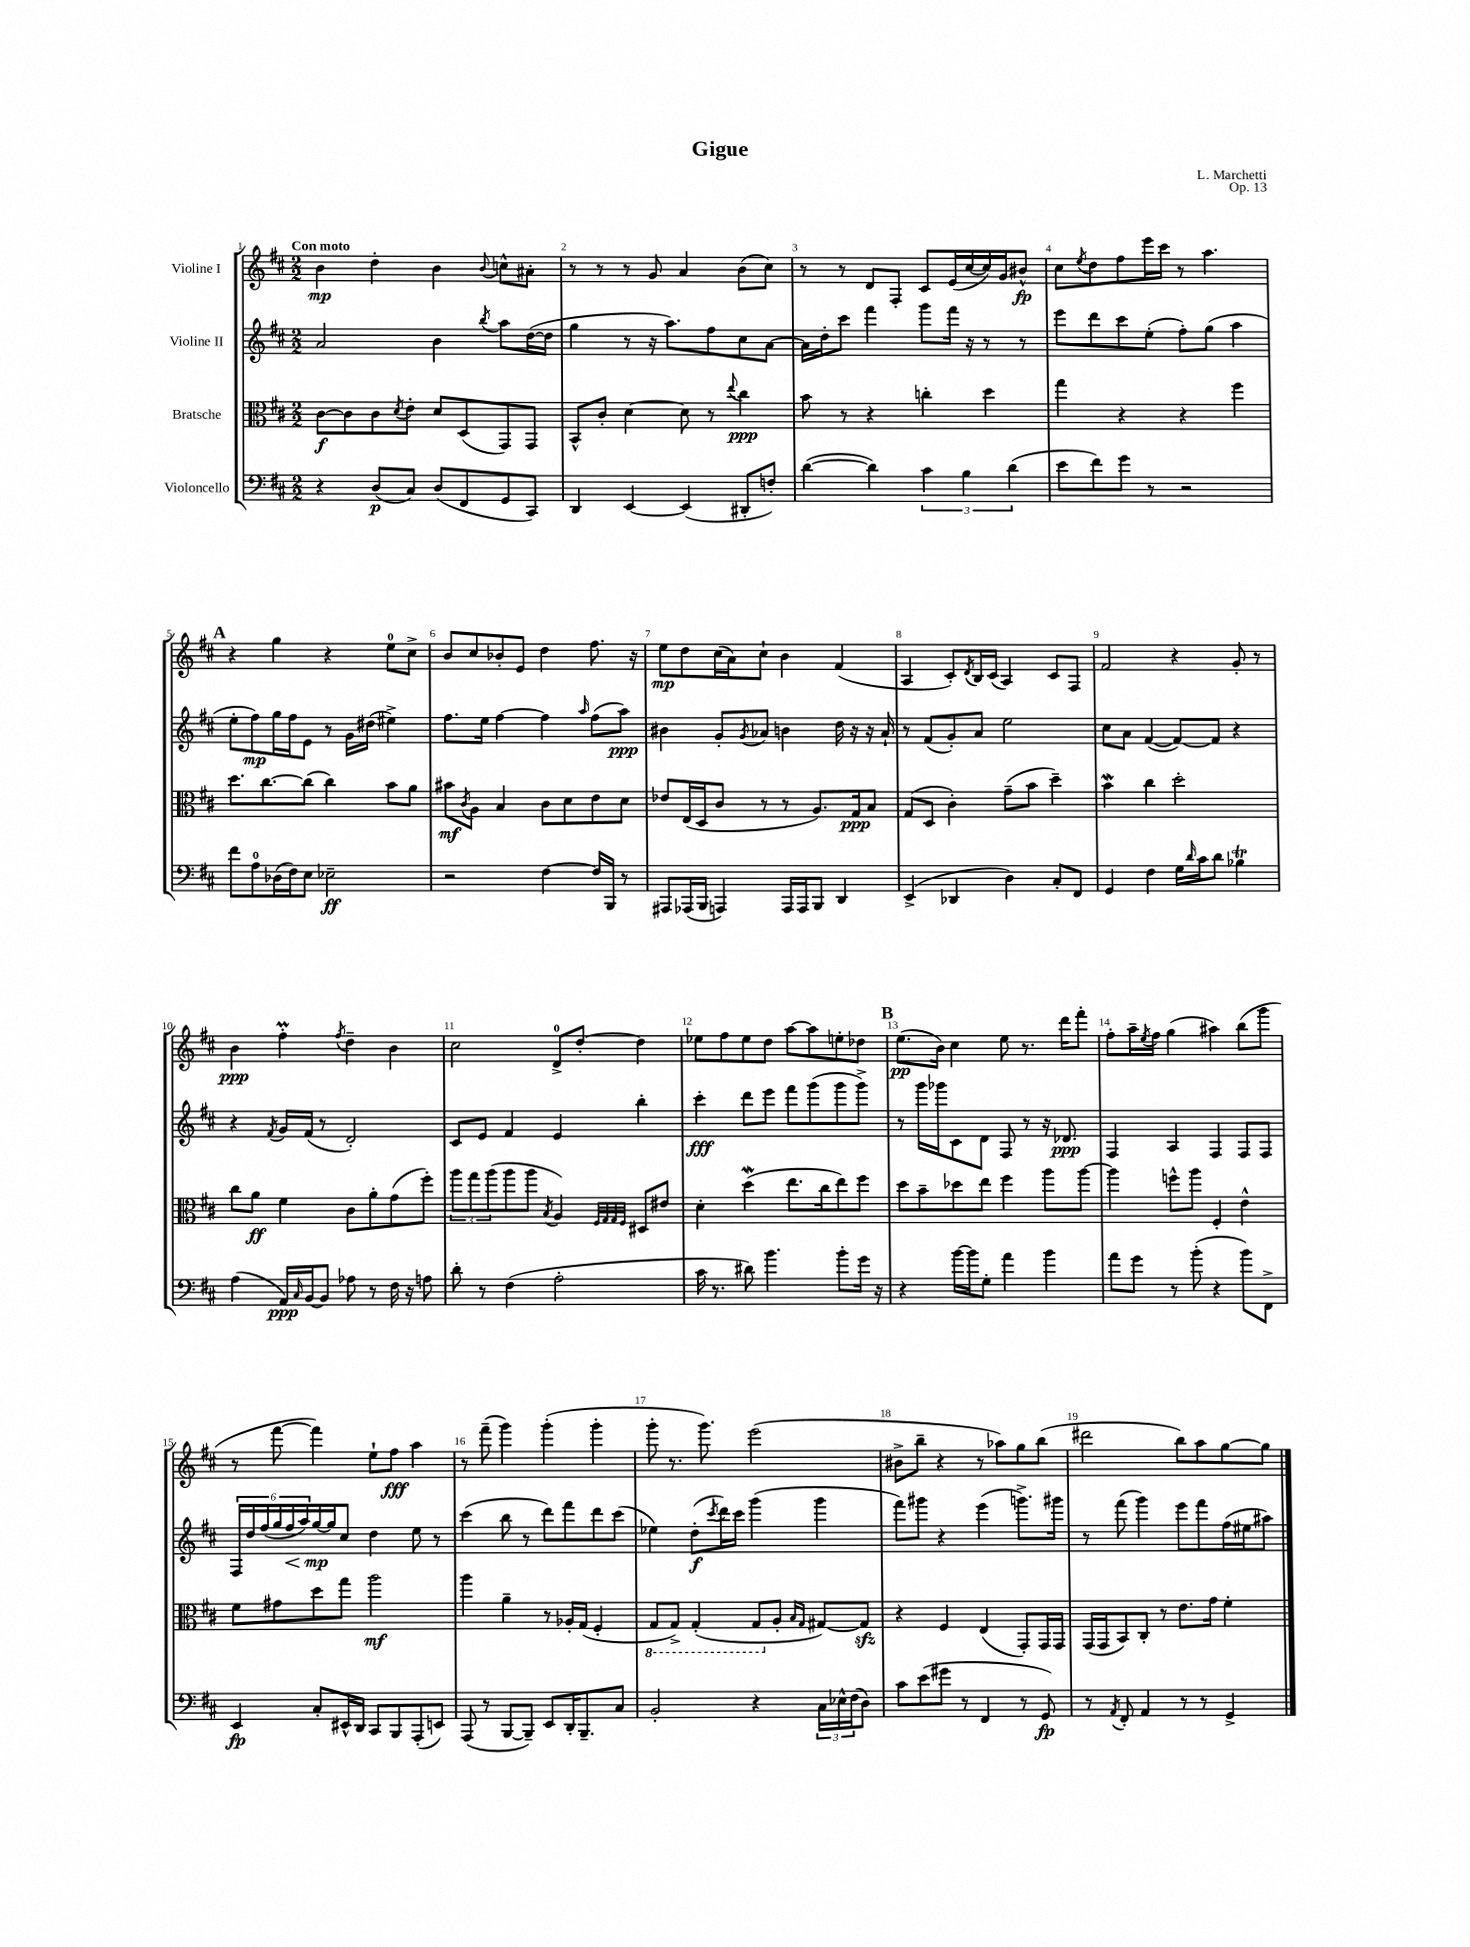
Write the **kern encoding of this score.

**kern	**kern	**kern	**kern
*staff4	*staff3	*staff2	*staff1
*clefF4	*clefC3	*clefG2	*clefG2
*k[f#c#]	*k[f#c#]	*k[f#c#]	*k[f#c#]
*M2/2	*M2/2	*M2/2	*M2/2
4r	[8c#\L	2a/	4b\
.	8c#\]	.	.
(8D/L	8c#\	.	4dd'\
.	8qd/	.	.
8C#/J)	8e'\J	.	.
(8D/L	8d/L	4b\	4b\
8FF#/	(8D/	.	.
.	.	8qbb/	8qqb/
8GG/	8GG/)	8aa\L	8cc^^\L
8CC#/J)	8GG/J	([16dd\L	8a#'\J
.	.	16dd\]JJ	.
=	=	=	=
4DD/	8BB^^/L	4gg\	8r
.	8c#'/J	.	8r
[4EE/	[4d\	8r	8r
.	.	16r	8g/
.	.	8.aa\L)	.
(4EE/]	8d\]	.	4a/
.	8r	8ff#\	.
.	8qqee/	.	.
8DD#'/L	4cc#\	8cc#\	(8b\L
8F'/J)	.	[8a\J	8cc#\J)
=	=	=	=
([4d\	8b\	16a\]LL	8r
.	.	16dd'\J	.
.	8r	8ccc#\J	8r
4d\])	4r	4fff#\	8d/L
.	.	.	8F#'/J
6c#\	4cc'\	8ggg\L	8c#/L
.	.	16fff#\Jk	(16e/L
6B\	.	.	.
.	.	16r	[16cc#/
.	4dd\	8r	16cc#/])
.	.	.	16g/J
(6d\	.	.	.
.	.	8r	8b#^^/J
=	=	=	=
8e\L	4gg\	8eee\L	8cc#\L
.	.	.	8qee/
8f#\)	.	8ddd\	8dd\
8g\J	4r	8ccc#\	8ff#\
8r	.	(8ee'\J	16eee\L
.	.	.	16ccc#\JJ
2r	4r	8ff#'\L)	8r
.	.	(8gg\J	4.aa\
.	4ff#\	4aa\	.
=	=	=	=
8f#\L	8.dd\L	8ee'\L	4r
8A\	.	8ff#\)	.
.	[8.cc#\	.	.
(16D-\L	.	16gg\L	4gg\
16F#\J)	.	16ff#\J	.
8E\J	(8cc#\]J	8e\J	.
2E-~\	4cc#\)	8r	4r
.	.	16g\LL	.
.	.	(16dd#\JJ	.
.	8b\L	4ee#^\)	8ee\L
.	8a\J	.	8cc#^\J
=	=	=	=
2r	8b#\L	8.ff#\L	8b/L
.	8qc#/	.	.
.	8A\J	.	8cc#/
.	.	16ee\Jk	.
.	4B/	[4ff#\	8b-'/
.	.	.	8e/J
[4F#\	8c#\L	4ff#\]	4dd\
.	8d\	.	.
.	.	16qqaa/	.
16F#/]LL	8e\	(8ff#\L	8.ff#\
16BBB/JJ	.	.	.
8r	8d\J	8aa\J)	.
.	.	.	16r
=	=	=	=
8AAA#/L	8e-/L	4b#\	8ee\L
(16AAA-/L	(16E/L	.	8dd\
16BBB/JJ	16D/J	.	.
4AAA/)	8c#/J	8g'/L	(16cc#\L
.	.	.	16a\J)
.	.	8qg/	.
.	8r	8a-/J	8cc#`\J
16AAA/LL	8r	4b\	4b\
16AAA/J	.	.	.
8BBB/J	8.A/L)	.	.
4DD/	.	16dd\	(4f#/
.	16G/k	16r	.
.	8B/J	16r	.
.	.	16a-`/	.
=	=	=	=
(4EE^/	(8G/L	8r	4A/
.	8D/J	(8f#/L	.
4DD-/	4c#'\)	8g'/)	8c#'/L)
.	.	.	8qd/
.	.	8a/J	16B/L
.	.	.	(16c#/JJ
4D\)	(8g~\L	2ee\	4A/)
.	8b\J	.	.
8C#'/L	4dd~\)	.	8c#/L
8FF#/J	.	.	8F#/J
=	=	=	=
4GG/	4b\	8cc#\L	2f#/
.	.	8a\J	.
4F#\	4cc#\	([4f#/	.
16G\LL	2dd'\	8f#/_L)	4r
16qqd/	.	.	.
16c#\J	.	.	.
8d\J	.	8f#/]J	.
4B-\	.	4r	8g'/
.	.	.	8r
=	=	=	=
(4A\	8cc#\L	4r	4b\
.	8a\J	.	.
.	.	8qf#/	.
16AA/LL)	4f#\	16g/LL	4ff#'\
16qqC#/	.	.	.
[16BB/J	.	(16f#/JJ	.
8BB/]J	.	8r	.
.	.	.	8qff#/
8A-\	8c#\L	2d'/)	4dd~\
8r	8a'\	.	.
16F#\	(8g\	.	4b\
16r	.	.	.
8A\	8ff#'\J)	.	.
=	=	=	=
8d'\	12aa\L	8c#/L	2cc#\
.	12gg\	.	.
8r	.	8e/J	.
.	(12aa\	.	.
(4F#\	8aa\	4f#/	.
.	8aa\J	.	.
.	8qB/	.	.
2A'\	4A/)	4e/	8d^/L
.	.	.	[8dd'/J
.	32qqF#/LLL	.	.
.	32qqG/	.	.
.	32qqG/	.	.
.	32qqF#/JJJ	.	.
.	8D#/L	4bb'\	4dd\]
.	8e#/J	.	.
=	=	=	=
16c#\	4d'\	4ccc#'\	8ee-\L
8.r	.	.	.
.	.	.	8ff#\
8d#\)	(4dd\	8ddd\L	8ee-\
4.b\	.	8eee\J	8dd\J
.	8.ee\L	8fff#\L	[8aa\L
.	.	(8ggg\	8aa\]
.	16cc#\k	.	.
8b'\L	8ee\)	8ggg\	8ee'\
16g\Jk	8ff#\J	8ggg^\J)	8dd-\J
16r	.	.	.
=	=	=	=
4r	8dd\L	8r	(8.ee\L
.	8b~\	16ggg\LL	.
.	.	16ggg-\J	16b\Jk)
[16b\LL	8dd-\	8c#\	4cc#\
16b\]J	.	.	.
8G'\J	8ee\J	8d\J	.
4a\	4ff#\	8F#/	8ee\
.	.	8r	8.r
4b\	8aa\L	16r	.
.	.	8.d-/	16ddd\LK
.	[8aa\J	.	8fff#'\J
=	=	=	=
8a\L	4aa\]	4F#/	8ff#'\L
8g\J	.	.	16aa~\L
.	.	.	8qee/
.	.	.	16ff#\JJ
8r	8ff^^\L	4A/	(4gg\
(8b'\	8aa\J	.	.
4r	4F#'/	4F#/	4aa#\)
8b\L)	4e^^\	8F#/L	(8bb\L
8FF#^\J	.	8F#/J	8ggg\J
=	=	=	=
4EE/	8f#\L	24F#/LL	8r
.	.	24dd/	.
.	.	(24ff#/	.
.	8g#\	24gg/	[8fff#\
.	.	24ff#/	.
.	.	24aa/)	.
8C#'/L	8dd\	[16gg/	4fff#\])
.	.	16gg/]J	.
16EE#^^/L	8gg\J	8cc#/J	.
16DD/JJ	.	.	.
8CC#/L	2aa\	4dd\	8ee`\L
8BBB/	.	.	8ff#\J
(8AAA'/	.	8ee\	4aa\
8EE/J)	.	8r	.
=	=	=	=
(8AAA/	4aa\	(4ccc#\	8r
8r	.	.	(8fff#~\
[8BBB/L	4a~\	8bb\	4ggg\)
8BBB~/]J)	.	8r	.
8EE/L	8r	8ddd\L)	(4ggg'\
16DD'/K	16A-'/LL	8fff#\	.
8.BBB~/	(16G/JJ	.	.
.	4F#'/	8ddd\	4ggg'\
8C#/J	.	(8ccc#\J	.
=	=	=	=
2BB'/	8GG/L	4ee-\)	8ggg'\
.	8GG^/J)	.	8.r
.	(4GG'/	(8dd'\L	.
.	.	.	8.ggg\)
.	.	8qccc#/	.
.	.	16ddd\L)	.
.	.	16ccc#\JJ	.
4r	8GG/L	(4ggg\	(2eee\
.	8A'/J	.	.
.	16qqB/LL	.	.
.	16qqG/JJ	.	.
24C#\LL	[8G#/L)	4ggg\	.
24E-^^\	.	.	.
(24F#\J	.	.	.
8D\J)	8G#/]J	.	.
=	=	=	=
8c#\L	4r	8fff#\L)	8b#^\L
(8e\	.	8ggg#\J	8bb~\J
8g#\J	4F#/	4r	4r
8r	.	.	.
4FF#/	(4E/	(4eee\	8r
.	.	.	8aa-\L)
8r	8GG'/L)	8.ggg^\L)	8gg\
8GG/)	16GG/L	.	(8bb\J
.	16GG/JJ	16ggg#\Jk	.
=	=	=	=
8r	(16GG/LL	8r	2ddd#\
.	16GG/J	.	.
8qAA/	.	.	.
8FF#'/	8BB/)	(8fff#\	.
4AA/	8C#'/J	4ggg\)	.
.	8r	.	.
8r	8.e\L	8eee\L	8bb\L)
8r	.	8fff#\	8aa\
.	16g\Jk	.	.
4GG^/	4f#'\	(16ff#\L	[8gg\
.	.	16ee#\J	.
.	.	8aa#\J)	8gg\]J
==	==	==	==
*-	*-	*-	*-
